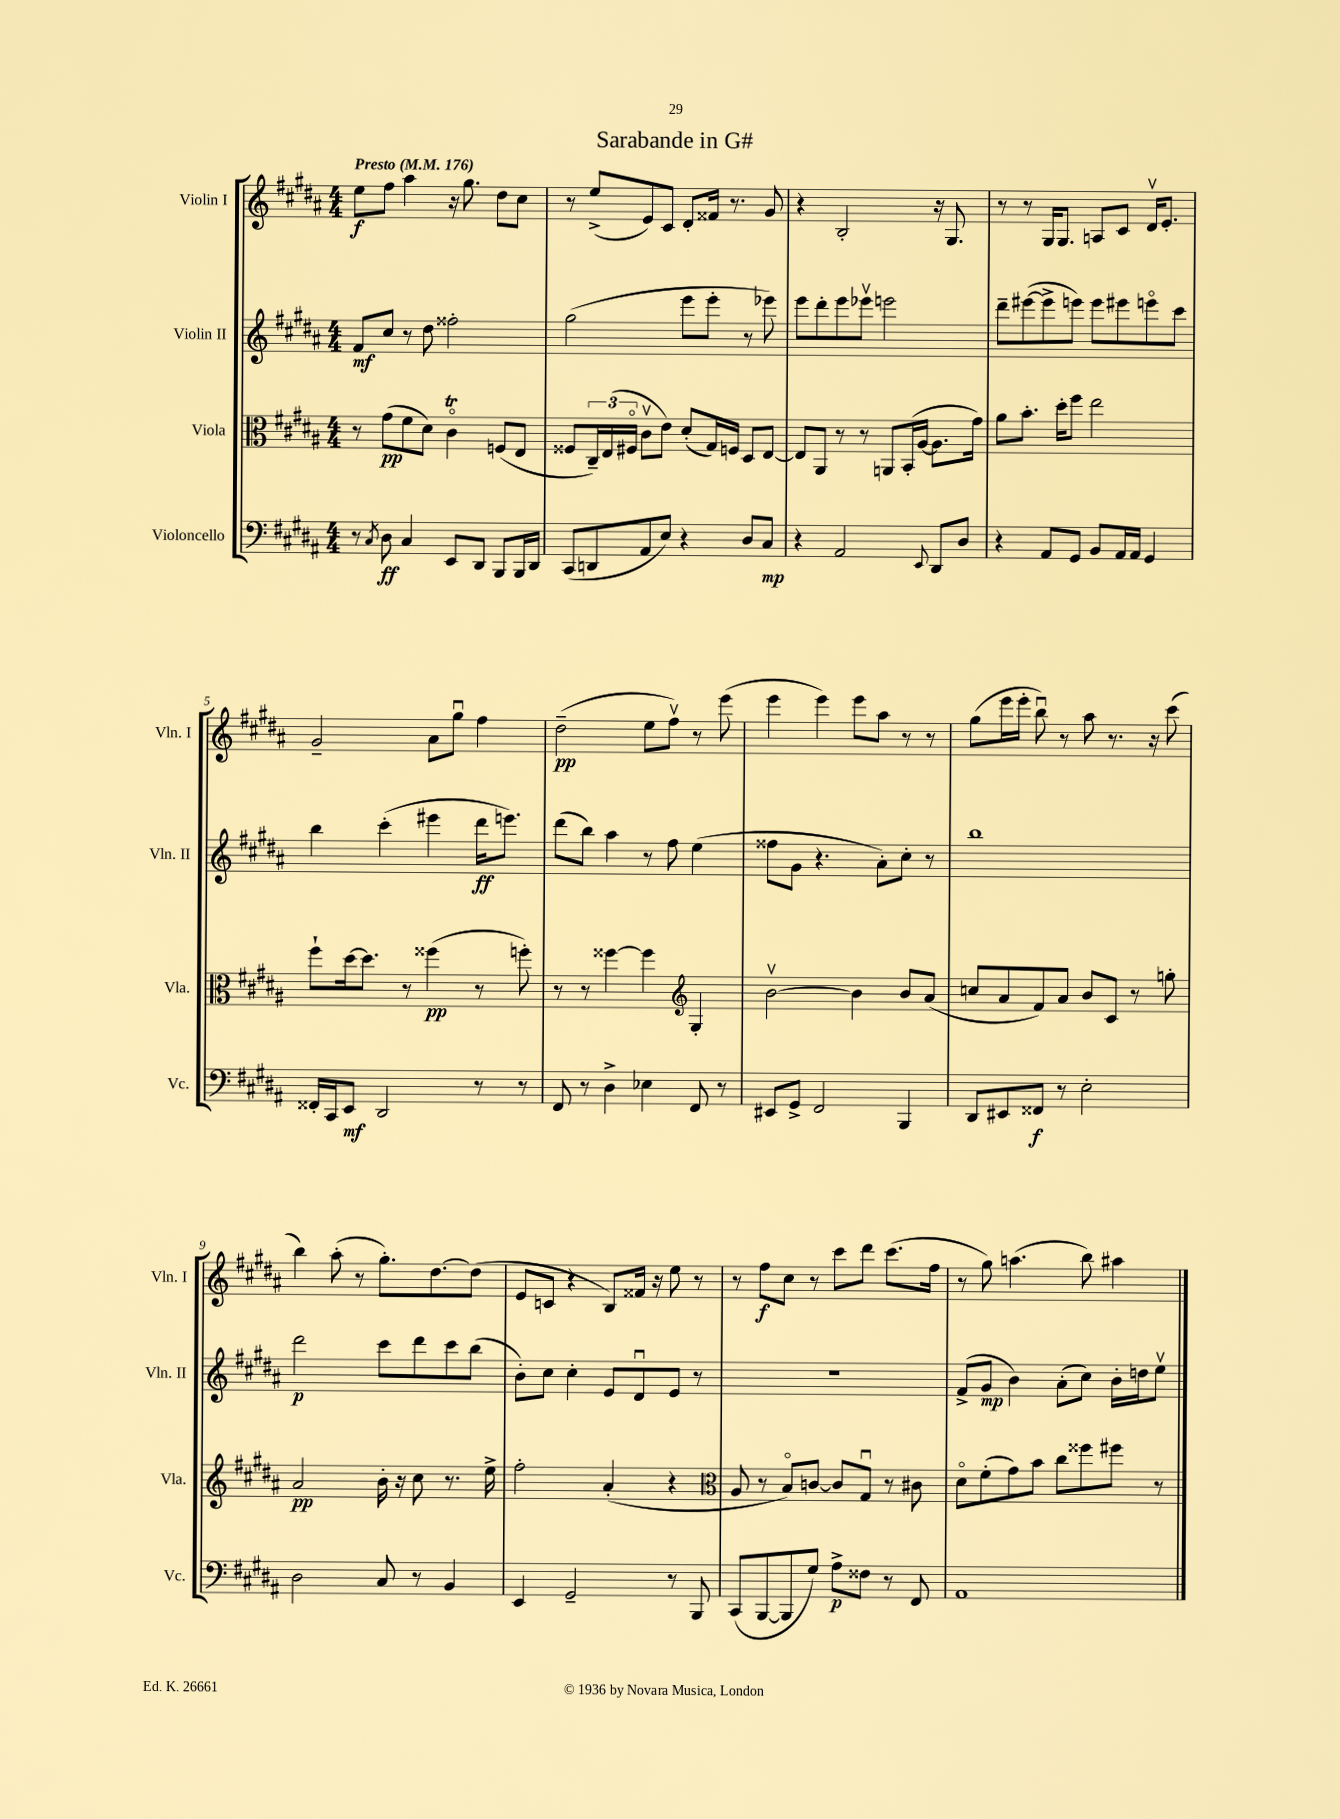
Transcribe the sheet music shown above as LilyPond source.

\header { title = "Sarabande in G#" }
<<
\new StaffGroup <<
\new Staff = "s0" \with { instrumentName = "Violin I" shortInstrumentName = "Vln. I" } {
    \clef treble \key b \major \numericTimeSignature \time 4/4 \tempo "Presto" 4 = 176
    e''8\f fis''8 ais''4 r16 gis''8. dis''8 cis''8 |
    r8 e''8->( e'8) cis'8 dis'8-. fisis'16 r8. gis'8 |
    r4 b2-. r16 gis8. |
    r8 r8 gis16 gis8. a8 cis'8 dis'16\upbow e'8.-. |
    gis'2-- ais'8 gis''8\downbow fis''4 |
    dis''2--\pp( e''8 fis''8\upbow) r8 e'''8( |
    e'''4 e'''4) e'''8 ais''8 r8 r8 |
    gis''8( e'''16 e'''16-. b''8\downbow) r8 ais''8 r8. r16 cis'''8( |
    b''4) ais''8-.( r8 gis''8.-.) dis''8.~ dis''8( |
    e'8 c'8 r4 b8) fisis'16 r16 e''8 r8 |
    r8 fis''8\f cis''8 r8 cis'''8 dis'''8 cis'''8.( fis''16 |
    r8 gis''8) a''4.( b''8) ais''4 \bar "|." |
}
\new Staff = "s1" \with { instrumentName = "Violin II" shortInstrumentName = "Vln. II" } {
    \clef treble \key b \major \numericTimeSignature \time 4/4
    fis'8\mf cis''8 r8 dis''8 fisis''2-. |
    gis''2( e'''8 e'''8-. r8 ees'''8) |
    e'''8 dis'''8-. e'''8 ees'''8\upbow e'''2 |
    dis'''8-- eis'''8~( eis'''8-> e'''8) e'''8 eis'''8 e'''8\flageolet cis'''8 |
    b''4 cis'''4-.( eis'''4 dis'''16\ff e'''8.) |
    dis'''8( b''8) ais''4 r8 fis''8 e''4( |
    fisis''8 gis'8 r4. ais'8-.) cis''8-. r8 |
    b''1 |
    dis'''2\p cis'''8 dis'''8 cis'''8 b''8( |
    b'8-.) cis''8 cis''4-. e'8 dis'8\downbow e'8 r8 |
    r1 |
    fis'8->( gis'8\mp b'4) ais'8-.( cis''8) b'16-. d''16 e''8\upbow \bar "|." |
}
\new Staff = "s2" \with { instrumentName = "Viola" shortInstrumentName = "Vla." } {
    \clef alto \key b \major \numericTimeSignature \time 4/4
    r8 gis'8\pp( fis'8 dis'8) cis'4\flageolet\trill f8( e8 |
    fisis8 \tuplet 3/2 { cis16--) e16( fis16\flageolet } cis'8\upbow e'8) dis'8-.( gis16) f16 dis8 e8~ |
    e8 ais,8 r8 r8 a,8 b,16-.( ais16~ ais8. gis'16) |
    ais'8 b'8.-. dis''16-. fis''8 e''2 |
    fis''8-! dis''16~ dis''8. r8 fisis''4\pp( r8 f''8-.) |
    r8 r8 fisis''4~ fisis''4 \clef treble gis4-. |
    b'2~\upbow b'4 b'8 ais'8( |
    c''8 ais'8 fis'8) ais'8 b'8 cis'8 r8 g''8-. |
    ais'2\pp b'16-. r16 cis''8 r8. e''16-> |
    fis''2-. ais'4-.( r4 |
    \clef alto ais8 r8 b8\flageolet) c'8~ c'8 gis8\downbow r8 cis'8 |
    dis'8\flageolet fis'8-.( gis'8) b'8 cis''8 fisis''8 fis''8 r8 \bar "|." |
}
\new Staff = "s3" \with { instrumentName = "Violoncello" shortInstrumentName = "Vc." } {
    \clef bass \key b \major \numericTimeSignature \time 4/4
    r8 \acciaccatura { cis8 } dis8\ff cis4 e,8 dis,8 b,,8 b,,16 dis,16 |
    cis,8( d,8 ais,8 e8) r4 dis8 cis8\mp |
    r4 ais,2 \appoggiatura { e,8 } dis,8 dis8 |
    r4 ais,8 gis,8 b,8 ais,16 ais,16 gis,4 |
    fisis,16-. cis,16 e,8\mf dis,2 r8 r8 |
    fis,8 r8 dis4-> ees4 fis,8 r8 |
    eis,8 gis,8-> fis,2 b,,4 |
    dis,8 eis,8 fisis,8\f r8 e2-. |
    dis2 cis8 r8 b,4 |
    e,4 gis,2-- r8 b,,8 |
    cis,8( b,,8~ b,,8 gis8) ais8->\p fisis8 r8 fis,8 |
    ais,1 \bar "|." |
}
>>
>>
